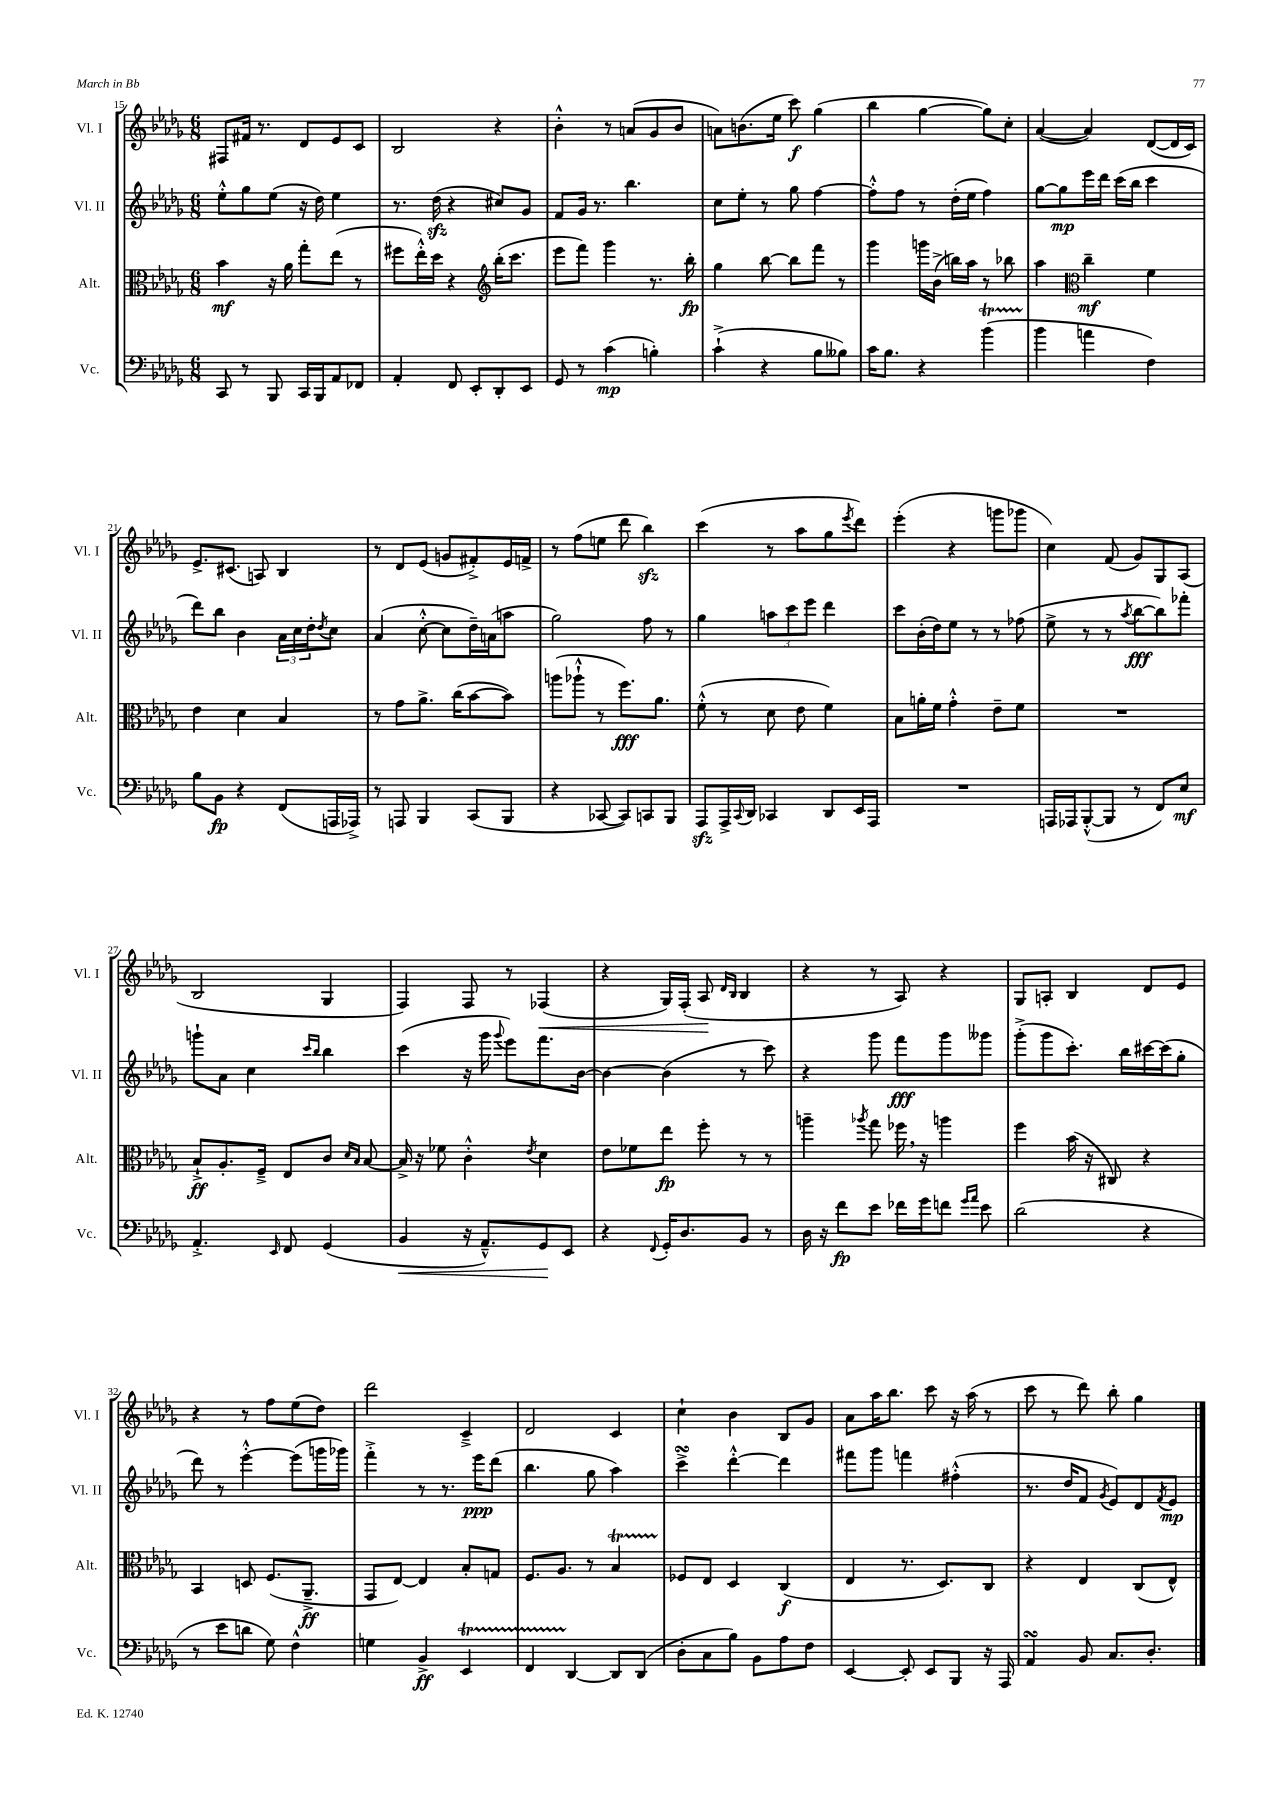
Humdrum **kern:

**kern	**kern	**kern	**kern
*staff4	*staff3	*staff2	*staff1
*clefF4	*clefC3	*clefG2	*clefG2
*k[b-e-a-d-g-]	*k[b-e-a-d-g-]	*k[b-e-a-d-g-]	*k[b-e-a-d-g-]
*M6/8	*M6/8	*M6/8	*M6/8
8CC	4b-	8ee-'^^	8F#
8r	.	8gg-	16f#
.	.	.	8.r
8BBB-	16r	(8ee-	.
.	16a-	.	.
16CC	8gg-'	16r	8d-
16BBB-	.	16dd-)	.
8AA-	(8ee-	4ee-	8e-
8FF-	8r	.	8c
=	=	=	=
4AA-'	8ff#	8.r	2B-
.	16ee-'^^)	.	.
.	16dd-	(16dd-	.
8FF	4r	4r	.
8EE-'	.	.	.
*	*clefG2	*	*
8DD-'	(16bb-'	8cc#)	4r
.	8.ccc	.	.
8EE-	.	8g-	.
=	=	=	=
8GG-	8eee-	8f	4b-'^^
8r	8fff)	16g-	.
.	.	8.r	.
(4c	4ggg-	.	8r
.	.	4.bb-	(8a
4B')	8.r	.	8g-
.	.	.	8b-
.	16bb-'	.	.
=	=	=	=
(4c`^	4gg-	8cc	8a)
.	.	8ee-'	(8.b
4r	[8bb-	8r	.
.	.	.	16ee-
.	8bb-]	8gg-	8ccc)
8B-	8fff	[4ff	(4gg-
8B--)	8r	.	.
=	=	=	=
16c	4ggg-	8ff'^^]	4bb-
8.B-	.	.	.
.	.	8ff	.
4r	16ggg	8r	[4gg-
.	(16b-^	.	.
.	16bb)	(16dd-'	.
.	16aa-	16ee-	.
(4b-	8r	4ff)	8gg-])
.	8bb-	.	8cc'
=	=	=	=
4b-	4aa-	[8gg-	([4a-
.	.	8gg-]	.
*	*clefC3	*	*
4a	4cc~	16eee-	4a-])
.	.	16ddd-	.
.	.	(16ccc	.
.	.	16bb-	.
4F)	4f	4ccc	([8d-
.	.	.	16d-]
.	.	.	16c)
=	=	=	=
8B-	4e-	8ddd-)	8.e-^
8BB-	.	8bb-	.
.	.	.	(8.c#
4r	4d-	4b-	.
.	.	.	8A)
(8FF	4B-	24a-	4B-
.	.	24cc	.
.	.	24dd-'	.
.	.	8qdd-	.
16AAA	.	8cc	.
16AAA-^)	.	.	.
=	=	=	=
8r	8r	(4a-	8r
8AAA	8g-	.	8d-
4BBB-	8.a-^	[8cc'^^	(8e-
.	.	8cc]	8g
.	(16cc	.	.
(8CC	[8b-	16dd-~)	8f#'^)
.	.	(16a	.
8BBB-	8b-])	8aa	16e-
.	.	.	16f^
=	=	=	=
4r	(8aa	2gg-)	8r
.	8aa-`^^	.	(8ff
[8CC-	8r	.	8ee
8CC-])	8.ff)	.	8ddd-
8CC	.	8ff	4bb-)
.	8.a-	.	.
8BBB-	.	8r	.
=	=	=	=
8AAA-	(8f'^^	4gg-	(4ccc
16AAA-^	8r	.	.
8qqCC	.	.	.
16DD-	.	.	.
4CC-	8d-	12aa	8r
.	.	12ccc	.
.	8e-	.	8aa-
.	.	12eee-	.
8DD-	4f)	4ddd-	8gg-
.	.	.	8qeee-
16EE-	.	.	8ddd-)
16AAA-	.	.	.
=	=	=	=
2.r	8B-	8ccc	(4eee-'
.	16a'	(16b-'	.
.	16f	16dd-)	.
.	4g-'^^	8ee-	4r
.	.	8r	.
.	8e-~	8r	8ggg
.	8f	(8ff-	8ggg-
=	=	=	=
16AAA	2.r	8ee-^	4cc)
16AAA-	.	.	.
([8BBB-'^^	.	8r	.
8BBB-]	.	8r	(8f
.	.	8qaa-	.
8r	.	[8bb-	8g-)
8FF)	.	8bb-])	8G-
8E-	.	8fff-'	(8A-
=	=	=	=
4.AA-'^	8B-`^	8ggg`	2B-
.	8.A-'	8a-	.
.	.	4cc	.
.	16F~^	.	.
16qqEE-	.	.	.
8FF	8E-	.	.
.	.	16qqccc	.
.	.	16qqbb-	.
(4GG-	8c	4bb-	4G-
.	16qqd-	.	.
.	16qqB-	.	.
.	[8B-	.	.
=	=	=	=
4BB-	16B-^]	(4ccc	4F)
.	16r	.	.
.	8f-	.	.
16r	4c'^^	16r	8F
8.AA-~^^)	.	16ggg-	.
.	.	8qqggg-	.
.	.	8eee-)	8r
.	8qe-	.	.
8GG-	4d-	8.fff	(4F-
8EE-	.	.	.
.	.	[16b-	.
=	=	=	=
4r	8e-	4b-_	4r
.	8f-	.	.
8qqFF	.	.	.
16GG-'	8ee-	(4b-]	16G-)
8.D-	.	.	(16F'
.	8ff'	.	8A-
.	.	.	16qqd-
.	.	.	16qqB-
8BB-	8r	8r	4B-
8r	8r	8ccc)	.
=	=	=	=
16D-	4aa~	4r	4r
16r	.	.	.
8f	.	.	.
.	8qaa-	.	.
8e-	8gg-	8ggg-	8r
16f-	16ff-	8fff	8A-)
16g-	16r	.	.
8f	4aa	8ggg-	4r
16qqg-	.	.	.
16qqa-	.	.	.
8e-	.	8ggg--	.
=	=	=	=
(2d-	4ff	(8ggg-'^	8G-
.	.	8ggg-	8A'
.	(16b-	8.ccc')	4B-
.	16r	.	.
.	8C#)	.	.
.	.	16bb-	.
4r	4r	[16ccc#	8d-
.	.	(16ccc#]	.
.	.	8gg-'	8e-
=	=	=	=
8r	4BB-	8ddd-)	4r
8e-	.	8r	.
8d	8D	[4eee-'^^	8r
8G-)	(8.F	.	8ff
4F^^	.	(8eee-]	(8ee-
.	8.AA-~^	.	.
.	.	16ggg	8dd-)
.	.	16ggg-)	.
=	=	=	=
4G	8GG-	4fff'^	2ddd-
.	[8E-)	.	.
4BB-^	4E-]	8r	.
.	.	8.r	.
4EE-	8B-'	.	4c~^
.	.	16eee-	.
.	8G	(8ddd-	.
=	=	=	=
4FF	8.F	4.bb-	2d-
.	8.A-	.	.
[4DD-	.	.	.
.	8r	8gg-	.
8DD-]	4B-	4aa-)	4c
(8DD-	.	.	.
=	=	=	=
8D-'	8F-	4ccc^	4cc`
8C	8E-	.	.
8B-)	4D-	[4ddd-'^^	4b-
8BB-	.	.	.
8A-	(4C	4ddd-]	8B-
8F	.	.	8g-
=	=	=	=
[4EE-	4E-	8fff#	8a-
.	.	8ggg-	16aa-
.	.	.	8.bb-
8EE-']	8.r	4fff	.
8EE-	.	.	8ccc
.	8.D-)	.	.
8BBB-	.	(4ff#'^^	16r
.	.	.	(16aa-
16r	8C	.	8r
16AAA-	.	.	.
=	=	=	=
4AA-	4r	8.r	8ccc
.	.	.	8r
.	.	16dd-	.
8BB-	4E-	8f	8ddd-)
.	.	8qg-	.
8.C	.	8e-)	8bb-'
.	(8C	8d-	4gg-
8.D-'	.	.	.
.	.	8qf	.
.	8E-^^)	8e-	.
==	==	==	==
*-	*-	*-	*-
